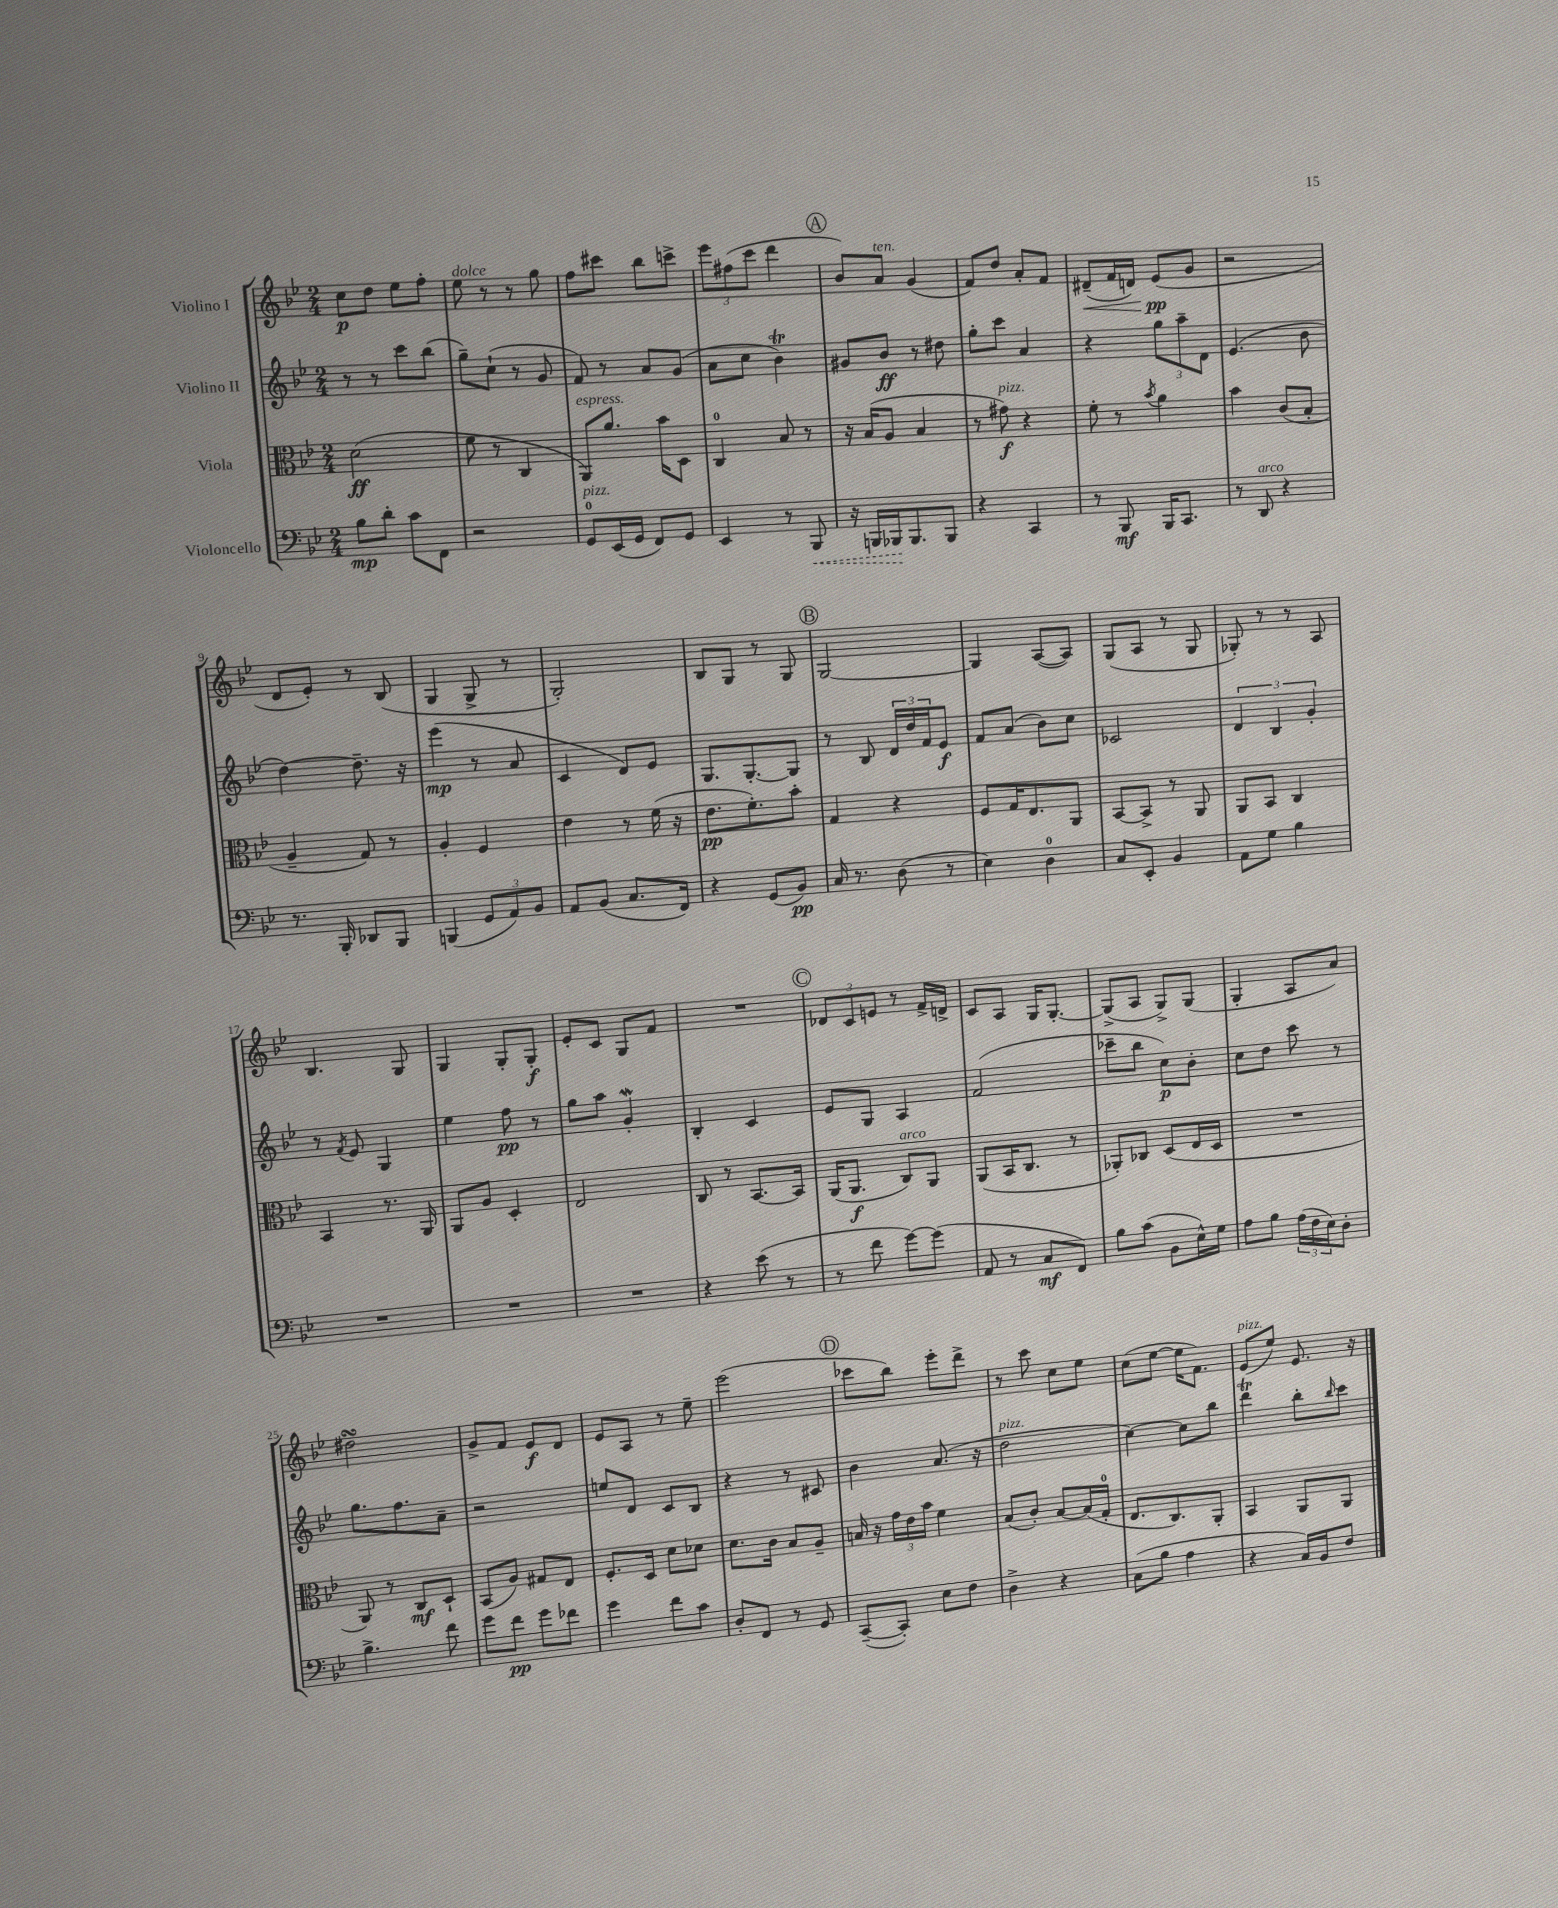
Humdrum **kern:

**kern	**dynam	**kern	**dynam	**kern	**dynam	**kern	**dynam
*part4	*part4	*part3	*part3	*part2	*part2	*part1	*part1
*staff4	*staff4	*staff3	*staff3	*staff2	*staff2	*staff1	*staff1
*I"Violoncello	*	*I"Viola	*	*I"Violino II	*	*I"Violino I	*
*clefF4	*	*clefC3	*	*clefG2	*	*clefG2	*
*k[b-e-]	*	*k[b-e-]	*	*k[b-e-]	*	*k[b-e-]	*
*M2/4	*	*M2/4	*	*M2/4	*	*M2/4	*
=1	=1	=1	=1	=1	=1	=1	=1
8B-\L	mp	(2d\	ff	8r	.	8cc\L	p
8d'\J	.	.	.	8r	.	8dd\J	.
8c\L	.	.	.	8ccc\L	.	8ee-\L	.
8FF\J	.	.	.	(8bb-\J	.	8ff'\J	.
=2	=2	=2	=2	=2	=2	=2	=2
!	!	!	!	!	!	!LO:TX:a:i:t=dolce	!
2r	.	8f\	.	8gg~\L)	.	8ee-\	.
.	.	8r	.	(8cc`\J	.	8r	.
.	.	4C/	.	8r	.	8r	.
.	.	.	.	8g/	.	8gg\	.
=3	=3	=3	=3	=3	=3	=3	=3
!	!	!LO:TX:a:i:t=espress.	!	!	!	!	!
!LO:TX:a:i:t=pizz.	!	!	!	!	!	!	!
8GG/L	.	8AA/L)	.	8f/)	.	8ff\L	.
(16EE-/L	.	8.a/J	.	8r	.	8ccc#X\J	.
16GG/JJ	.	.	.	.	.	.	.
8FF/L)	.	.	.	8a/L	.	8bb-\L	.
.	.	16b-\KL	.	.	.	.	.
8GG/J	.	8D\J	.	(8g/J	.	8cccn^\J	.
=4	=4	=4	=4	=4	=4	=4	=4
4EE-/	.	4C/	.	8a\L	.	12eee-\L	.
.	.	.	.	.	.	(12ff#X\	.
.	.	.	.	8cc\J	.	.	.
.	.	.	.	.	.	12ccc\J	.
8r	.	8B-/	.	4b-T\)	.	4ddd\	.
!	!LO:HP:b	!	!	!	!	!	!
8BBB-/	<	8r	.	.	.	.	.
!!LO:REH:place=s1:t=A
=5	=5	=5	=5	=5	=5	=5	=5
16r	.	16r	.	8g#X/L	.	8b-/L)	.
16BBBn/LL	.	(16B-/KL	.	.	.	.	.
!	!	!	!	!	!	!LO:TX:a:i:t=ten.	!
16BBB-X/J	.	8A/J	.	8b-/J	ff	8a/J	.
8.BBB-/	[	.	.	.	.	.	.
.	.	4B-/	.	8r	.	(4g/	.
8BBB-/J	.	.	.	8dd#X\	.	.	.
=6	=6	=6	=6	=6	=6	=6	=6
4r	.	8r	.	8gg'\L	.	8f/L)	.
!	!	!LO:TX:a:i:t=pizz.	!	!	!	!	!
.	.	8g#X\)	f	8ccc\J	.	8dd/J	.
4CC/	.	4r	.	4a/	.	8a'/L	.
.	.	.	.	.	.	8f/J	.
=7	=7	=7	=7	=7	=7	=7	=7
!	!	!	!	!	!	!	!LO:HP:b
8r	.	8f'\	.	4r	.	(8d#X~/L	<
8BBB-/	mf	8r	.	.	.	16f/L	.
.	.	.	.	.	.	16dn/JJ)	.
.	.	8qb-/	.	.	.	.	.
16BBB-/KL	.	4a\	.	12gg\L	.	(8e-/L	pp
8.CC/J	.	.	.	.	.	.	.
.	.	.	.	12aa~\	.	.	.
.	.	.	.	.	.	8g/J	[
.	.	.	.	12d\J	.	.	.
=8	=8	=8	=8	=8	=8	=8	=8
8r	.	4b-\	.	(4.e-/	.	2r	.
!LO:TX:a:i:t=arco	!	!	!	!	!	!	!
8DD/	.	.	.	.	.	.	.
4r	.	(8c/L	.	.	.	.	.
.	.	8B-'/J	.	8b-\	.	.	.
!!LO:LB:g=z
=9	=9	=9	=9	=9	=9	=9	=9
8.r	.	4A~/	.	[4dd\)	.	8d/L	.
.	.	.	.	.	.	8e-'/J)	.
16BBB-'/	.	.	.	.	.	.	.
8DD-X/L	.	8G/)	.	8.dd~\]	.	8r	.
8BBB-/J	.	8r	.	.	.	(8B-/	.
.	.	.	.	16r	.	.	.
=10	=10	=10	=10	=10	=10	=10	=10
(4BBBn/	.	4A'/	.	(4eee-\	mp	4G/	.
12GG/L	.	4F/	.	8r	.	8G^/	.
12AA/)	.	.	.	.	.	.	.
.	.	.	.	8a/	.	8r	.
12BB-/J	.	.	.	.	.	.	.
=11	=11	=11	=11	=11	=11	=11	=11
8AA/L	.	4e-\	.	4c/	.	2G'/)	.
(8BB-/J	.	.	.	.	.	.	.
8.C/L	.	8r	.	8d/L)	.	.	.
.	.	(16f\	.	8e-/J	.	.	.
16FF/Jk)	.	16r	.	.	.	.	.
=12	=12	=12	=12	=12	=12	=12	=12
4r	.	8.e-\L	pp	8.G/L	.	8B-/L	.
.	.	.	.	.	.	8G/J	.
.	.	8.f'\)	.	[8.G'/	.	.	.
(8GG/L	.	.	.	.	.	8r	.
8BB-/J)	pp	8b-'\J	.	8G/J]	.	8G/	.
!!LO:REH:place=s1:t=B
=13	=13	=13	=13	=13	=13	=13	=13
16C/	.	4G/	.	8r	.	[2G/	.
8.r	.	.	.	.	.	.	.
.	.	.	.	8B-/	.	.	.
(8D\	.	4r	.	24d/LL	.	.	.
.	.	.	.	24dd/	.	.	.
.	.	.	.	24f/J	.	.	.
8r	.	.	.	8e-/J	f	.	.
=14	=14	=14	=14	=14	=14	=14	=14
4E-\)	.	8F/L	.	8f/L	.	4G/]	.
.	.	16G/K	.	(8a/J	.	.	.
.	.	8.E-/	.	.	.	.	.
4D\	.	.	.	8b-\L)	.	([8A/L	.
.	.	8AA/J	.	8cc\J	.	8A/J])	.
=15	=15	=15	=15	=15	=15	=15	=15
8C/L	.	[8BB-/L	.	2c-X/	.	(8G/L	.
8EE-'/J	.	8BB-^/J]	.	.	.	8A/J	.
4BB-/	.	8r	.	.	.	8r	.
.	.	8AA/	.	.	.	8G/	.
=16	=16	=16	=16	=16	=16	=16	=16
8AA\L	.	8AA/L	.	6d/	.	8G-X'/)	.
8G\J	.	8BB-/J	.	.	.	8r	.
.	.	.	.	6B-/	.	.	.
4B-\	.	4C/	.	.	.	8r	.
.	.	.	.	6g'/	.	.	.
.	.	.	.	.	.	8A/	.
!!LO:LB:g=z
=17	=17	=17	=17	=17	=17	=17	=17
2r	.	4BB-/	.	8r	.	4.B-/	.
.	.	.	.	8qf/	.	.	.
.	.	.	.	8e-/	.	.	.
.	.	8.r	.	4G/	.	.	.
.	.	.	.	.	.	8G/	.
.	.	16AA/	.	.	.	.	.
=18	=18	=18	=18	=18	=18	=18	=18
2r	.	8AA/L	.	4ee-\	.	4G/	.
.	.	8A/J	.	.	.	.	.
.	.	4D'/	.	8ff\	pp	8G'/L	.
.	.	.	.	8r	.	8G'/J	f
=19	=19	=19	=19	=19	=19	=19	=19
2r	.	2E-/	.	8gg\L	.	8e-'/L	.
.	.	.	.	8aa\J	.	8c/J	.
.	.	.	.	4gW'/	.	8G/L	.
.	.	.	.	.	.	8f/J	.
=20	=20	=20	=20	=20	=20	=20	=20
4r	.	8C/	.	4B-'/	.	2r	.
.	.	8r	.	.	.	.	.
(8e-\	.	[8.BB-/L	.	4c/	.	.	.
8r	.	.	.	.	.	.	.
.	.	16BB-/Jk]	.	.	.	.	.
!!LO:REH:place=s1:t=C
=21	=21	=21	=21	=21	=21	=21	=21
8r	.	(16AA/KL	.	8e-/L	.	12d-X/L	.
.	.	8.AA/J	f	.	.	.	.
.	.	.	.	.	.	12c/	.
8f\	.	.	.	8G/J	.	.	.
.	.	.	.	.	.	12en/J	.
!	!	!LO:TX:a:i:t=arco	!	!	!	!	!
[8g\L)	.	8C/L)	.	4A/	.	8r	.
(8g\J]	.	8AA/J	.	.	.	16f^/LL	.
.	.	.	.	.	.	16dn^/JJ	.
=22	=22	=22	=22	=22	=22	=22	=22
8AA/	.	(8AA/L	.	(2f/	.	8c/L	.
8r	.	16BB-/K	.	.	.	8A/J	.
.	.	8.C/J	.	.	.	.	.
8C/L	mf	.	.	.	.	16G/KL	.
.	.	.	.	.	.	[8.G'/J	.
8FF/J)	.	8r	.	.	.	.	.
=23	=23	=23	=23	=23	=23	=23	=23
8B-\L	.	8AA-X'/L)	.	8ccc-X~\L	.	(8G^/L]	.
(8c\J	.	8C-X/J	.	8bb-\J	.	8A/J	.
8BB-\L	.	(8D/L	.	8cc\L)	p	8G^/L)	.
16E-^^\L)	.	16E-/L	.	8b-'\J	.	(8G/J	.
16G\JJ	.	16D/JJ	.	.	.	.	.
=24	=24	=24	=24	=24	=24	=24	=24
8A\L	.	2r	.	8cc\L	.	4G'/	.
8B-\J	.	.	.	8dd\J	.	.	.
(24A\LL	.	.	.	8ccc\	.	8A/L	.
24F\	.	.	.	.	.	.	.
24E-\J)	.	.	.	.	.	.	.
8D'\J	.	.	.	8r	.	8a/J)	.
!!LO:LB:g=z
=25	=25	=25	=25	=25	=25	=25	=25
4.B-^\	.	8AA/)	.	8.gg\L	.	2dd#XsSsS\	.
.	.	8r	.	.	.	.	.
.	.	.	.	8.ff\	.	.	.
.	.	8C/L	mf	.	.	.	.
8f\	.	8D`/J	.	8a~\J	.	.	.
=26	=26	=26	=26	=26	=26	=26	=26
8g\L	.	(8BB-/L	.	2r	.	8g^/L	.
8f\J	pp	8A/J)	.	.	.	8f/J	.
8g\L	.	8G#X/L	.	.	.	8e-/L	f
8f-X\J	.	8E-/J	.	.	.	8d/J	.
=27	=27	=27	=27	=27	=27	=27	=27
4g\	.	8.F'/L	.	8een/L	.	8e-/L	.
.	.	.	.	8d/J	.	8A/J	.
.	.	16D/Jk	.	.	.	.	.
8f\L	.	8d\L	.	8c/L	.	8r	.
8c\J	.	8d-X\J	.	8B-/J	.	8ee-~\	.
=28	=28	=28	=28	=28	=28	=28	=28
8D'/L	.	8.d\L	.	4r	.	(2eee-\	.
8FF/J	.	.	.	.	.	.	.
.	.	16c\Jk	.	.	.	.	.
8r	.	8B-/L	.	8r	.	.	.
8GG/	.	8A~/J	.	8c#X/	.	.	.
!!LO:REH:place=s1:t=D
=29	=29	=29	=29	=29	=29	=29	=29
([8CC~/L	.	16Bn/	.	4b-\	.	8ccc-X\L	.
.	.	16r	.	.	.	.	.
8CC'/J])	.	24g\LL	.	.	.	8bb-\J)	.
.	.	24e-\	.	.	.	.	.
.	.	24b-\JJ	.	.	.	.	.
8E-\L	.	4f\	.	(8.a/	.	8eee-'\L	.
8F\J	.	.	.	.	.	8ddd^\J	.
.	.	.	.	16r	.	.	.
=30	=30	=30	=30	=30	=30	=30	=30
!	!	!	!	!LO:TX:a:i:t=pizz.	!	!	!
4D^\	.	(8B-/L	.	2dd\	.	8r	.
.	.	8c'/J)	.	.	.	8ccc\	.
4r	.	[8B-/L	.	.	.	8cc\L	.
.	.	(16B-/L]	.	.	.	8ee-\J	.
.	.	16G'/JJ	.	.	.	.	.
=31	=31	=31	=31	=31	=31	=31	=31
(8C\L	.	8.E-/L	.	[4cc\)	.	(8cc\L	.
8B-\J	.	.	.	.	.	[8ee-\J	.
.	.	8.C/)	.	.	.	.	.
4A\	.	.	.	8cc\L]	.	16ee-\KL]	.
.	.	.	.	.	.	8.f\J)	.
.	.	8AA'/J	.	8bb-\J	.	.	.
=32	=32	=32	=32	=32	=32	=32	=32
!	!	!	!	!	!	!LO:TX:a:i:t=pizz.	!
4r	.	4BB-/	.	4dddt\	.	(8e-/L	.
.	.	.	.	.	.	8ee-/J)	.
16C/LL)	.	8AA/L	.	8bb-'\L	.	8.e-/	.
16BB-/J	.	.	.	.	.	.	.
.	.	.	.	16qqbb-/	.	.	.
8F/J	.	8AA/J	.	8ccc\J	.	.	.
.	.	.	.	.	.	16r	.
==	==	==	==	==	==	==	==
*-	*-	*-	*-	*-	*-	*-	*-
